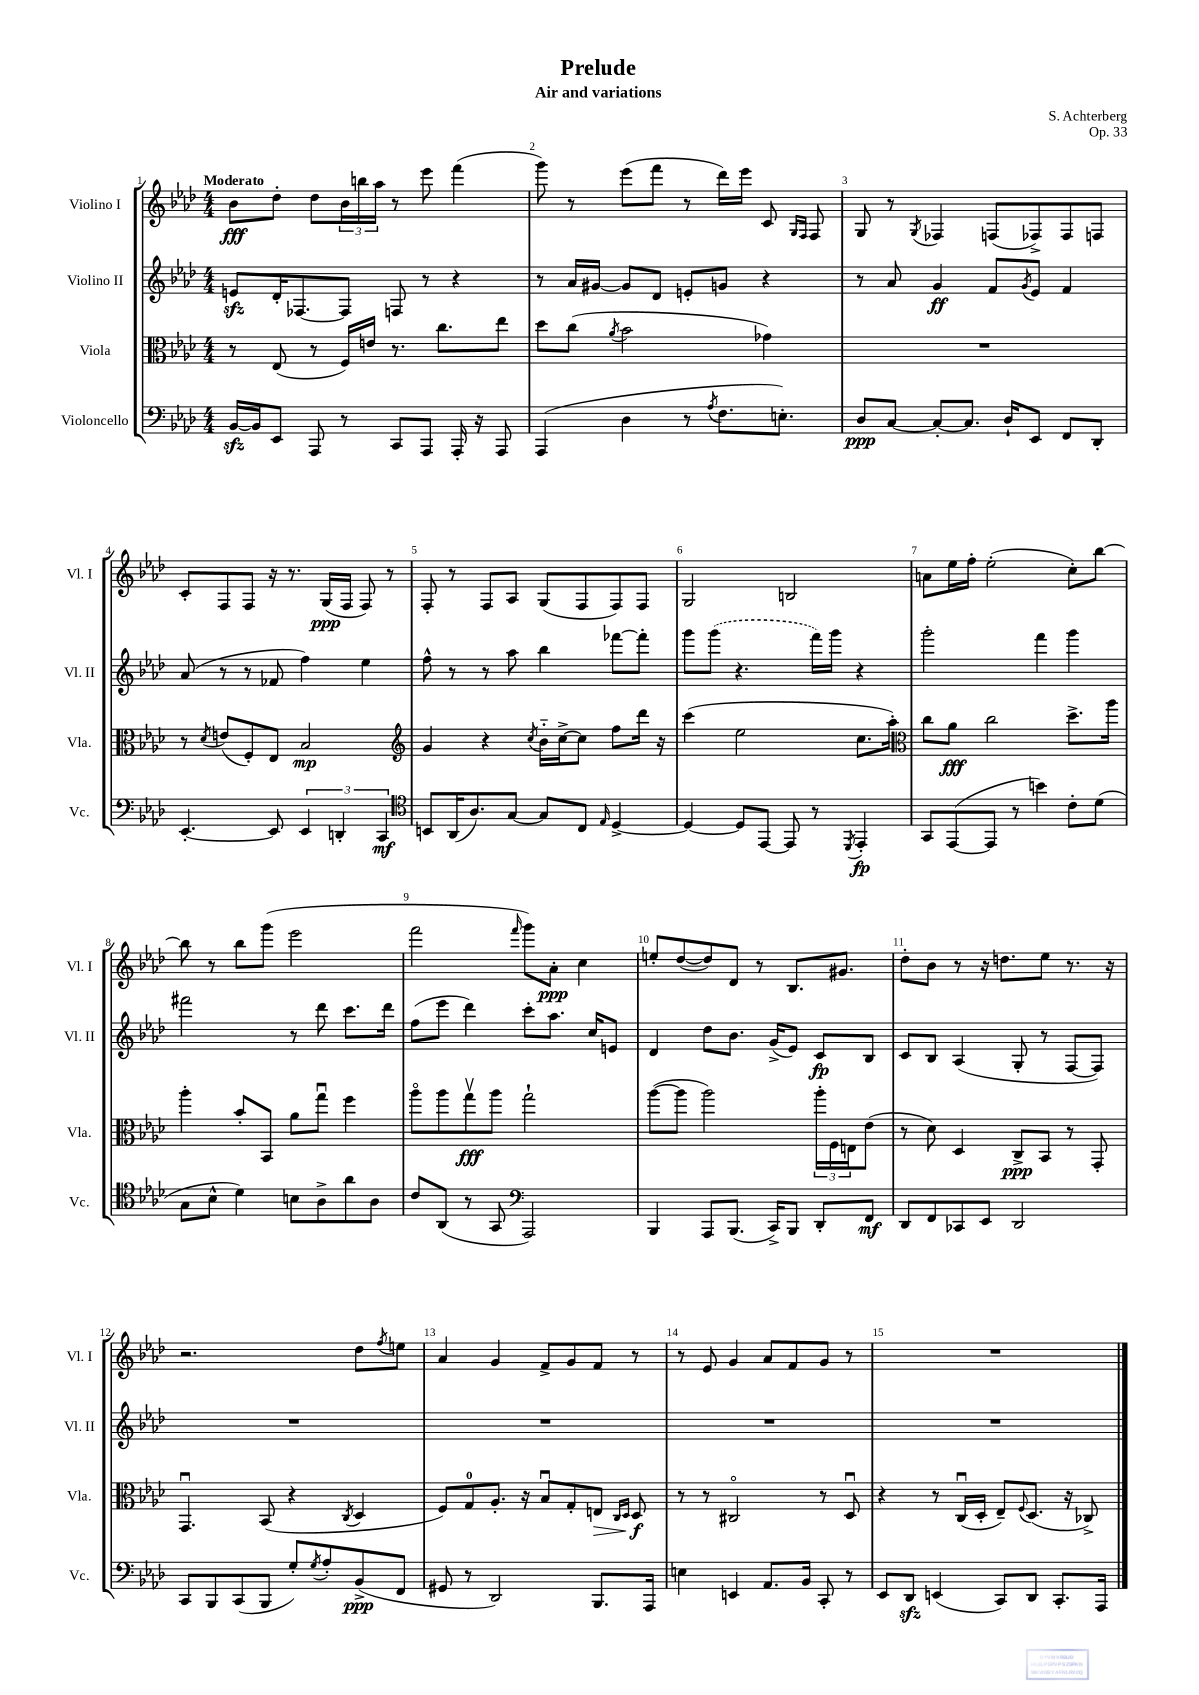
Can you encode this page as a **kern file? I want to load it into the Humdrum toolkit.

**kern	**kern	**kern	**kern
*staff4	*staff3	*staff2	*staff1
*clefF4	*clefC3	*clefG2	*clefG2
*k[b-e-a-d-]	*k[b-e-a-d-]	*k[b-e-a-d-]	*k[b-e-a-d-]
*M4/4	*M4/4	*M4/4	*M4/4
[16BB-	8r	8e	8b-
16BB-]	.	.	.
8EE-	(8E-	16d-'	8dd-'
.	.	[8.F-	.
8AAA-	8r	.	8dd-
8r	16F)	8F-]	24b-
.	.	.	24bb
.	16e	.	.
.	.	.	24aa-
8CC	8.r	8F	8r
8AAA-	.	8r	8eee-
.	8.cc	.	.
16AAA-'	.	4r	(4fff
16r	.	.	.
8AAA-	8ee-	.	.
=	=	=	=
(4AAA-	8dd-	8r	8ggg)
.	(8cc	16a-	8r
.	.	[16g#	.
.	8qa-	.	.
4D-	2b-	8g#]	(8eee-
.	.	8d-	8fff
8r	.	8e'	8r
8qA-	.	.	.
8.F	.	8g	16ddd-)
.	.	.	16eee-
.	4g-)	4r	8c
8.E')	.	.	.
.	.	.	16qqG
.	.	.	16qqF
.	.	.	8F
=	=	=	=
8D-	1r	8r	8G
[8C	.	8a-	8r
.	.	.	8qG
8C'_	.	4g	4F-
8.C]	.	.	.
.	.	8f	(8F
16D-`	.	.	.
.	.	8qg	.
8EE-	.	8e-	8F-^)
8FF	.	4f	8F-
8DD-'	.	.	8F
=	=	=	=
[4.EE-'	8r	(8a-	8c'
.	8qd-	.	.
.	(8e	8r	8F
.	8F')	8r	8F
8EE-]	8E-	8f-	16r
.	.	.	8.r
6EE-	2B-	4ff)	.
.	.	.	(16G
6DD'	.	.	.
.	.	.	16F
.	.	4ee-	8F)
6CC	.	.	.
.	.	.	8r
=	=	=	=
*clefC4	*clefG2	*	*
8BB	4g	8ff^^	8F'
(16AA-	.	8r	8r
8.A-)	.	.	.
.	4r	8r	8F
[8G	.	8aa-	8A-
.	8qcc	.	.
8G]	16b-'~	4bb-	(8G
.	[16cc^	.	.
8C	8cc]	.	8F
16qqE-	.	.	.
[4D-^	8ff	[8fff-	8F)
.	16ddd-	8fff-']	8F
.	16r	.	.
=	=	=	=
4D-_	(4ccc	8ggg	2G
.	.	(8ggg	.
8D-]	2ee-	4.r	.
[8EE-	.	.	.
8EE-]	.	.	2B
8r	.	16fff)	.
.	.	16ggg	.
8qDD-	.	.	.
4EE-'	8.cc	4r	.
.	16aa-')	.	.
=	=	=	=
*	*clefC3	*	*
8GG	8cc	2ggg'	8a
([8EE-	8a-	.	16ee-
.	.	.	16ff'
8EE-]	2cc	.	(2ee-'
8r	.	.	.
4b)	.	4fff	.
8c'	8.dd-^	4ggg	8cc')
(8d-	.	.	[8bb-
.	16aa-	.	.
=	=	=	=
8G	4aa-'	2fff#	8bb-]
8B-^^	.	.	8r
4d-)	8b-'	.	8bb-
.	8BB-	.	(8ggg
8B	8a-	8r	2eee-
8A-^	8ggu	8ddd-	.
8a-	4ff	8.ccc	.
8A-	.	.	.
.	.	16ddd-	.
=	=	=	=
8c	8aa-o	(8ff	2fff
(8AA-	8aa-	8eee-	.
8r	8ggv	4ddd-)	.
8GG	8aa-	.	.
*clefF4	*	*	*
.	.	.	16qqfff
2AAA-)	2gg`	8ccc'	8ggg)
.	.	8.aa-	8a-'
.	.	.	4cc
.	.	16cc	.
.	.	8e	.
=	=	=	=
4BBB-	([8aa-	4d-	8ee'
.	8aa-]	.	([8dd-
8AAA-	2aa-)	8dd-	8dd-])
(8.BBB-	.	8.b-	8d-
.	.	.	8r
16CC^)	.	(16g^	.
8BBB-	.	8e-)	8.B-
8DD-'	24aa-'	8c	.
.	24F	.	.
.	.	.	8.g#
.	24E	.	.
8FF	(8e-	8B-	.
=	=	=	=
8DD-	8r	8c	8dd-'
8FF	8d-)	8B-	8b-
8CC-	4D-	(4A-	8r
8EE-	.	.	16r
.	.	.	8.dd
2DD-	8C^	8G'	.
.	8BB-	8r	8ee-
.	8r	[8F	8.r
.	8GG'	8F])	.
.	.	.	16r
=	=	=	=
8CC	4.GGu	1r	2.r
8BBB-	.	.	.
(8CC	.	.	.
8BBB-	(8BB-	.	.
8G')	4r	.	.
8qG	.	.	.
8A-'	.	.	.
.	8qC	.	.
(8BB-^	4D-	.	8dd-
.	.	.	8qff
8FF	.	.	8ee
=	=	=	=
8GG#	8F)	1r	4a-
8r	8G	.	.
2DD-)	8.A-'	.	4g
.	16r	.	.
.	8B-u	.	8f^
.	8G'	.	8g
8.BBB-	8E	.	8f
.	16qqC	.	.
.	16qqD-	.	.
.	8D-	.	8r
16AAA-	.	.	.
=	=	=	=
4E	8r	1r	8r
.	8r	.	8e-
4EE	2C#o	.	4g
8.AA-	.	.	8a-
.	.	.	8f
16BB-	.	.	.
8CC'	8r	.	8g
8r	8D-u	.	8r
=	=	=	=
8EE-	4r	1r	1r
8DD-	.	.	.
(4EE	8r	.	.
.	(16Cu	.	.
.	16D-'	.	.
8CC)	8E-~)	.	.
.	8qqF	.	.
8DD-	(8.D-	.	.
8.CC'	.	.	.
.	16r	.	.
.	8C-^)	.	.
16AAA-	.	.	.
==	==	==	==
*-	*-	*-	*-
